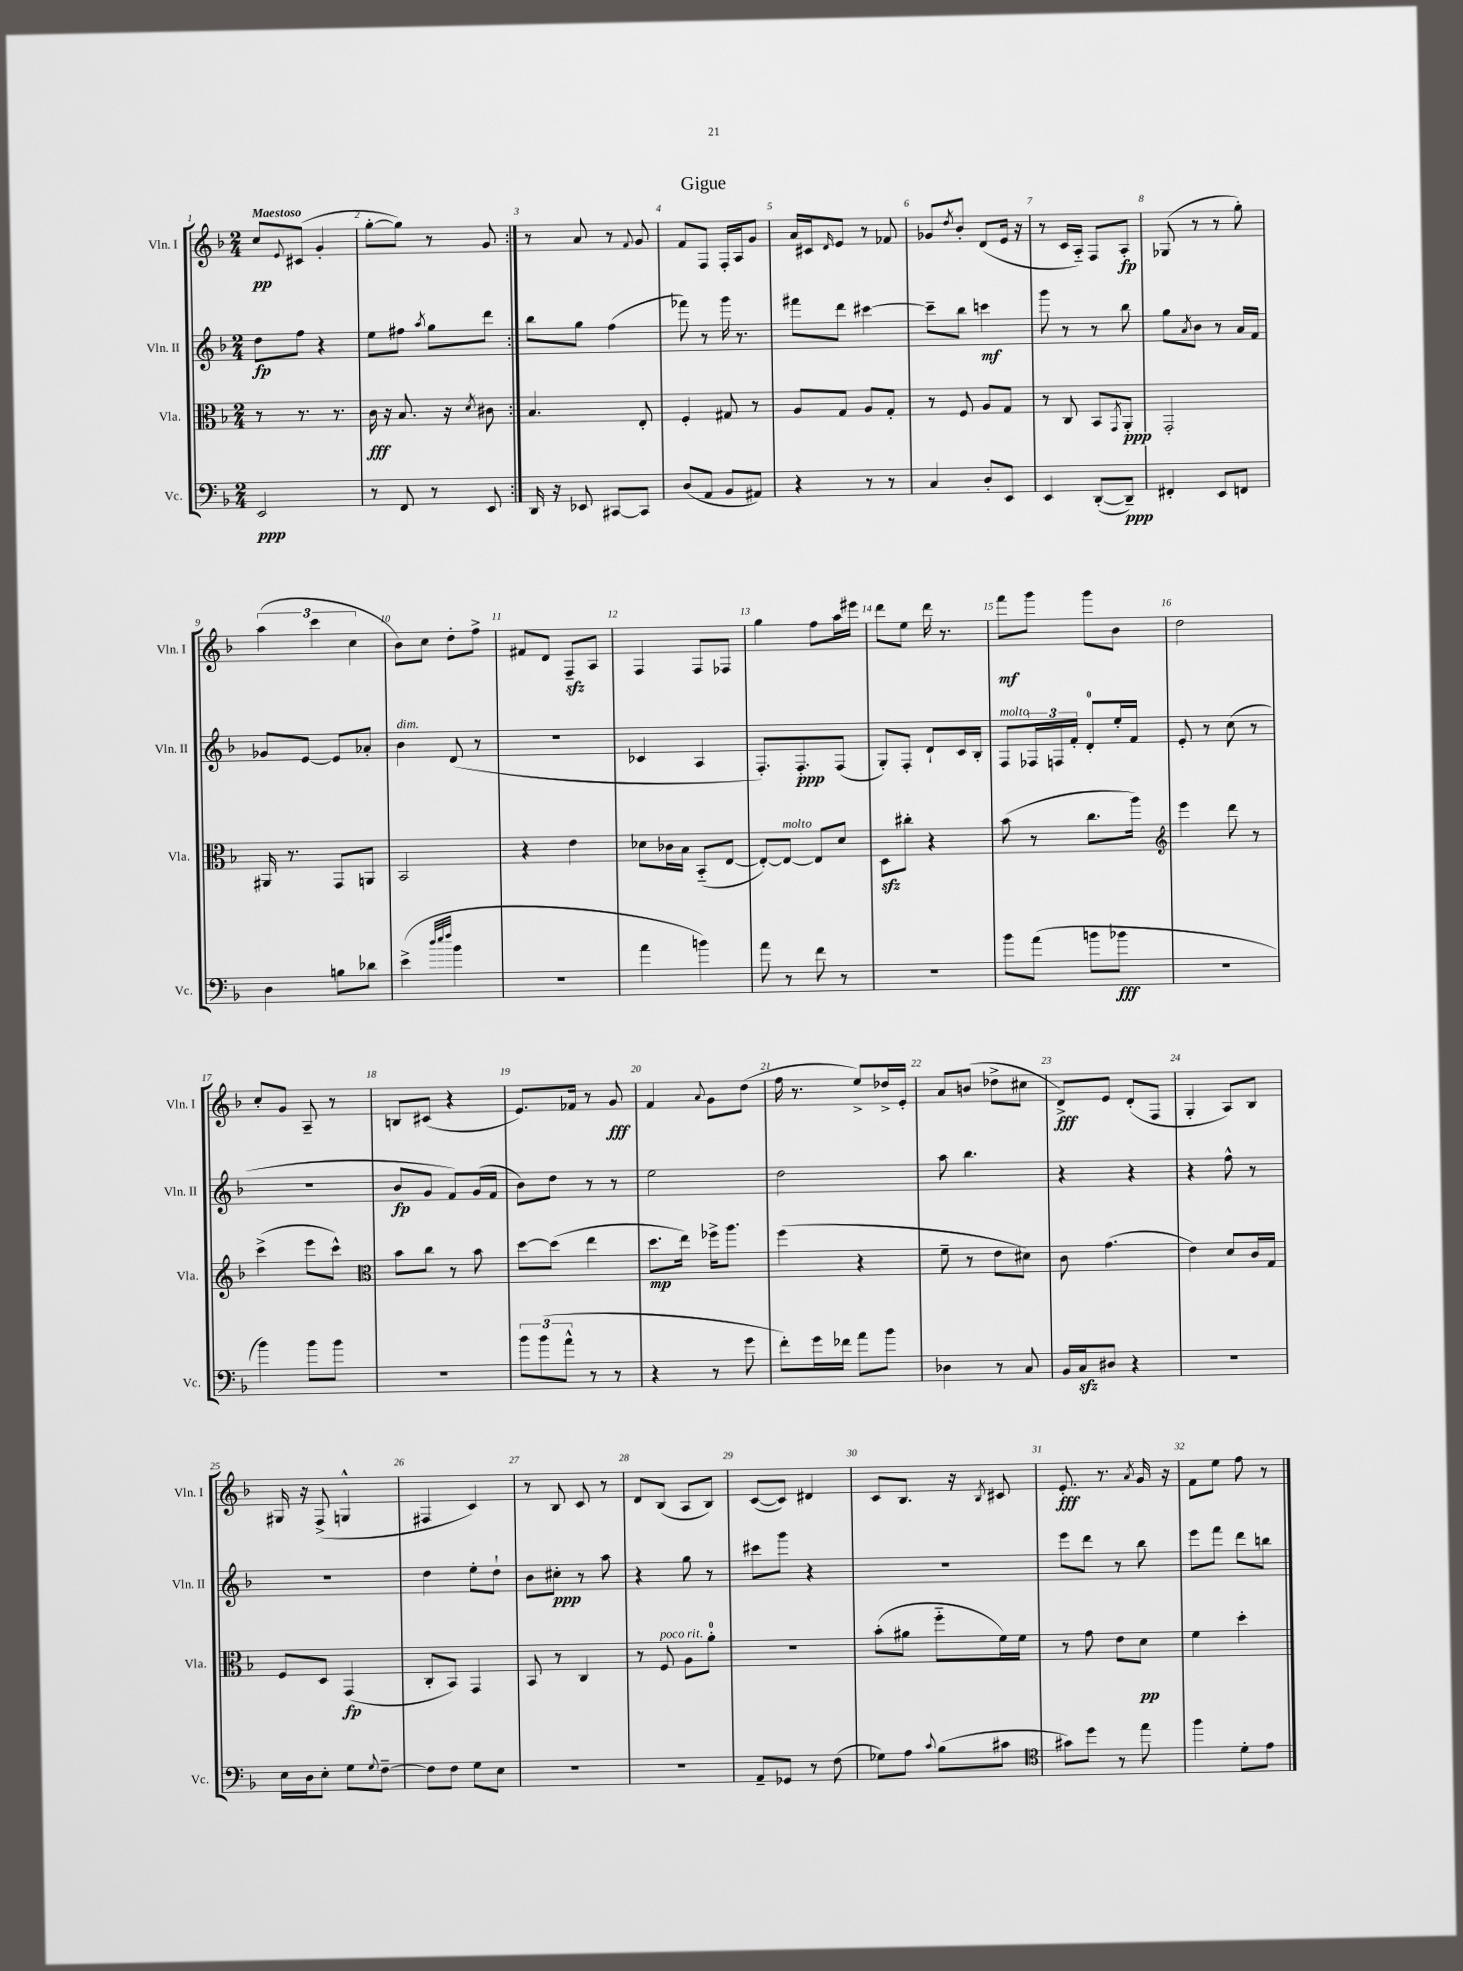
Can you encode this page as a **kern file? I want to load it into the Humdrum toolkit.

**kern	**kern	**kern	**kern
*staff4	*staff3	*staff2	*staff1
*clefF4	*clefC3	*clefG2	*clefG2
*k[b-]	*k[b-]	*k[b-]	*k[b-]
*M2/4	*M2/4	*M2/4	*M2/4
2EE	8r	8dd	8cc
.	.	.	8qqe
.	8.r	8ff	(8c#
.	.	4r	4g'
.	8.r	.	.
=	=	=	=
8r	16c	8ee	[8gg'
.	16r	.	.
8FF	8.B-	8ff#	8gg])
.	.	8qaa	.
8r	.	8gg	8r
.	16r	.	.
.	8qd	.	.
8EE	8c#	8ddd	8g
=:|!	=:|!	=:|!	=:|!
16DD	4.B-	8bb-	8r
16r	.	.	.
8EE-	.	8gg	8a
[8CC#	.	(4ff	8r
.	.	.	8qqf
8CC#]	8E'	.	8g
=	=	=	=
(8D	4F'	8fff-)	8f
8AA	.	8r	8F
8BB-	8G#	16ggg	16F'
.	.	8.r	16A
8AA#)	8r	.	8g
=	=	=	=
4r	8A	8fff#	16a
.	.	.	16c#
.	.	.	16qqd
.	8G	8ddd	8e
8r	8A	[4ccc#	8r
8r	8G'	.	8f-
=	=	=	=
4C	8r	8ccc#~]	8g-
.	.	.	8qdd
.	8F	8bb-	8b-'
8D'	8A	4ccc	(8d
8EE	8G	.	16e
.	.	.	16r
=	=	=	=
4EE	8r	8ggg	8r
.	8C	8r	16c
.	.	.	16A'~)
([8DD'	8BB-	8r	8F
.	8qGG	.	.
8DD~])	8AA'	8bb-	8A'
=	=	=	=
4FF#'	2GG'	8gg	(8G-
.	.	8qa	.
.	.	8b-	8r
8EE	.	8r	8r
8FF	.	16a	8gg')
.	.	16f	.
=	=	=	=
4D	16AA#	8g-	(6aa
.	8.r	.	.
.	.	[8e	.
.	.	.	6ccc
8B	8GG	8e]	.
.	.	.	6cc
8d-	8AA	8a-'	.
=	=	=	=
(4e^	2BB-	4b-	8b-)
.	.	.	8cc
32qqdd	.	.	.
32qqee	.	.	.
32qqff	.	.	.
4b-	.	(8d	8dd'
.	.	8r	8ff^
=	=	=	=
2r	4r	2r	8f#
.	.	.	8d
.	4e	.	8F~
.	.	.	8A
=	=	=	=
4a	8d-	4c-	4F
.	16c-	.	.
.	16B-	.	.
4b)	(8BB-'~	4A	8F
.	[8E	.	8F-
=	=	=	=
8a	8E'_)	8.F')	4gg
8r	8E_	.	.
.	.	8.F'	.
8f	8E]	.	8ff
8r	8d	(8F	16aa
.	.	.	16eee#
=	=	=	=
2r	8D	8G')	8ddd
.	8cc#'	8F'	8ee
.	4r	8d`	16ddd
.	.	.	8.r
.	.	16c	.
.	.	16B-'	.
=	=	=	=
8b-	(8b-	8F	8fff
(8a	8r	24F-	8ggg
.	.	24F	.
.	.	24f'	.
8b	8.cc	8d'	8ggg
8b-	.	16ee'	8b-
.	16aa)	16f	.
=	=	=	=
*	*clefG2	*	*
2r	4eee	8e'	2dd
.	.	8r	.
.	8ddd	(8cc	.
.	8r	8r	.
=	=	=	=
4b-)	(4ccc^	2r	8cc'
.	.	.	8g
8b-	8eee	.	8A~
8b-	8ccc^^)	.	8r
=	=	=	=
*	*clefC3	*	*
2r	8b-	8b-	8B
.	8cc	8g	(8c#
.	8r	8f)	4r
.	8b-	(16g	.
.	.	16f	.
=	=	=	=
12b-	[8dd	8b-)	8.e)
(12b-	.	.	.
.	(8dd]	8dd	.
12a^^	.	.	.
.	.	.	16f-
8r	4ee	8r	8r
8r	.	8r	8g
=	=	=	=
4r	8.dd	2ee	4f
.	16ee)	.	.
.	.	.	8qqa
8r	16ff-^	.	8g
.	8.aa	.	.
8g	.	.	(8dd
=	=	=	=
8f')	(4ff	2dd	16ff
.	.	.	8.r
16g	.	.	.
16f-	.	.	.
8a	4r	.	8ee^)
8b-	.	.	16dd-^
.	.	.	16e'
=	=	=	=
4D-	8f~	8aa	8a
.	8r	4.bb-	(8b
8r	8e	.	8dd-^
8C	8d#)	.	8cc#
=	=	=	=
16BB-	8c	4r	8d^)
16C	.	.	.
8D#	(4.g	.	8e
4r	.	4r	(8d'
.	.	.	8F
=	=	=	=
2r	4e)	4r	4G'
.	8d	8ff^^	8A)
.	16c	8r	8B-
.	16G	.	.
=	=	=	=
16E	8F	2r	16G#
16D	.	.	16r
8E'	8D	.	(8F^
8G	(4GG	.	4G^^
8qqG	.	.	.
[8F~	.	.	.
=	=	=	=
8F]	8C'	4dd	4F#
8F	8BB-)	.	.
8G	4GG	8ee'	4c)
8E	.	8dd`	.
=	=	=	=
2r	8BB-	8b-	8r
.	8r	8cc#'	8B-
.	4C	8r	8c
.	.	8aa	8r
=	=	=	=
2r	8r	4r	8d
.	8F	.	(8B-
.	8A	8gg	8A
.	8a'	8r	8B-)
=	=	=	=
8AA~	2r	8ccc#	([8c
8GG-	.	8ggg	8c])
8r	.	4r	4d#
(8F	.	.	.
=	=	=	=
8G-)	(8b-'	2r	8c
8A	8a#	.	8.B-
8qqc	.	.	.
(8B-	8ff'~	.	.
.	.	.	16r
.	.	.	8qB-
8c#	16f)	.	8c#
.	16f	.	.
=	=	=	=
*clefC4	*	*	*
8g#)	8r	8eee	8.e'
8dd	8g	8ddd	.
.	.	.	8.r
8r	8e	8r	.
.	.	.	8qa
8ee	8d	8bb-	16g
.	.	.	16r
=	=	=	=
4ff	4f	8eee	8f
.	.	8fff	8ee
8d'	4dd'	8ddd	8ff
8e	.	8bb	8r
==	==	==	==
*-	*-	*-	*-
